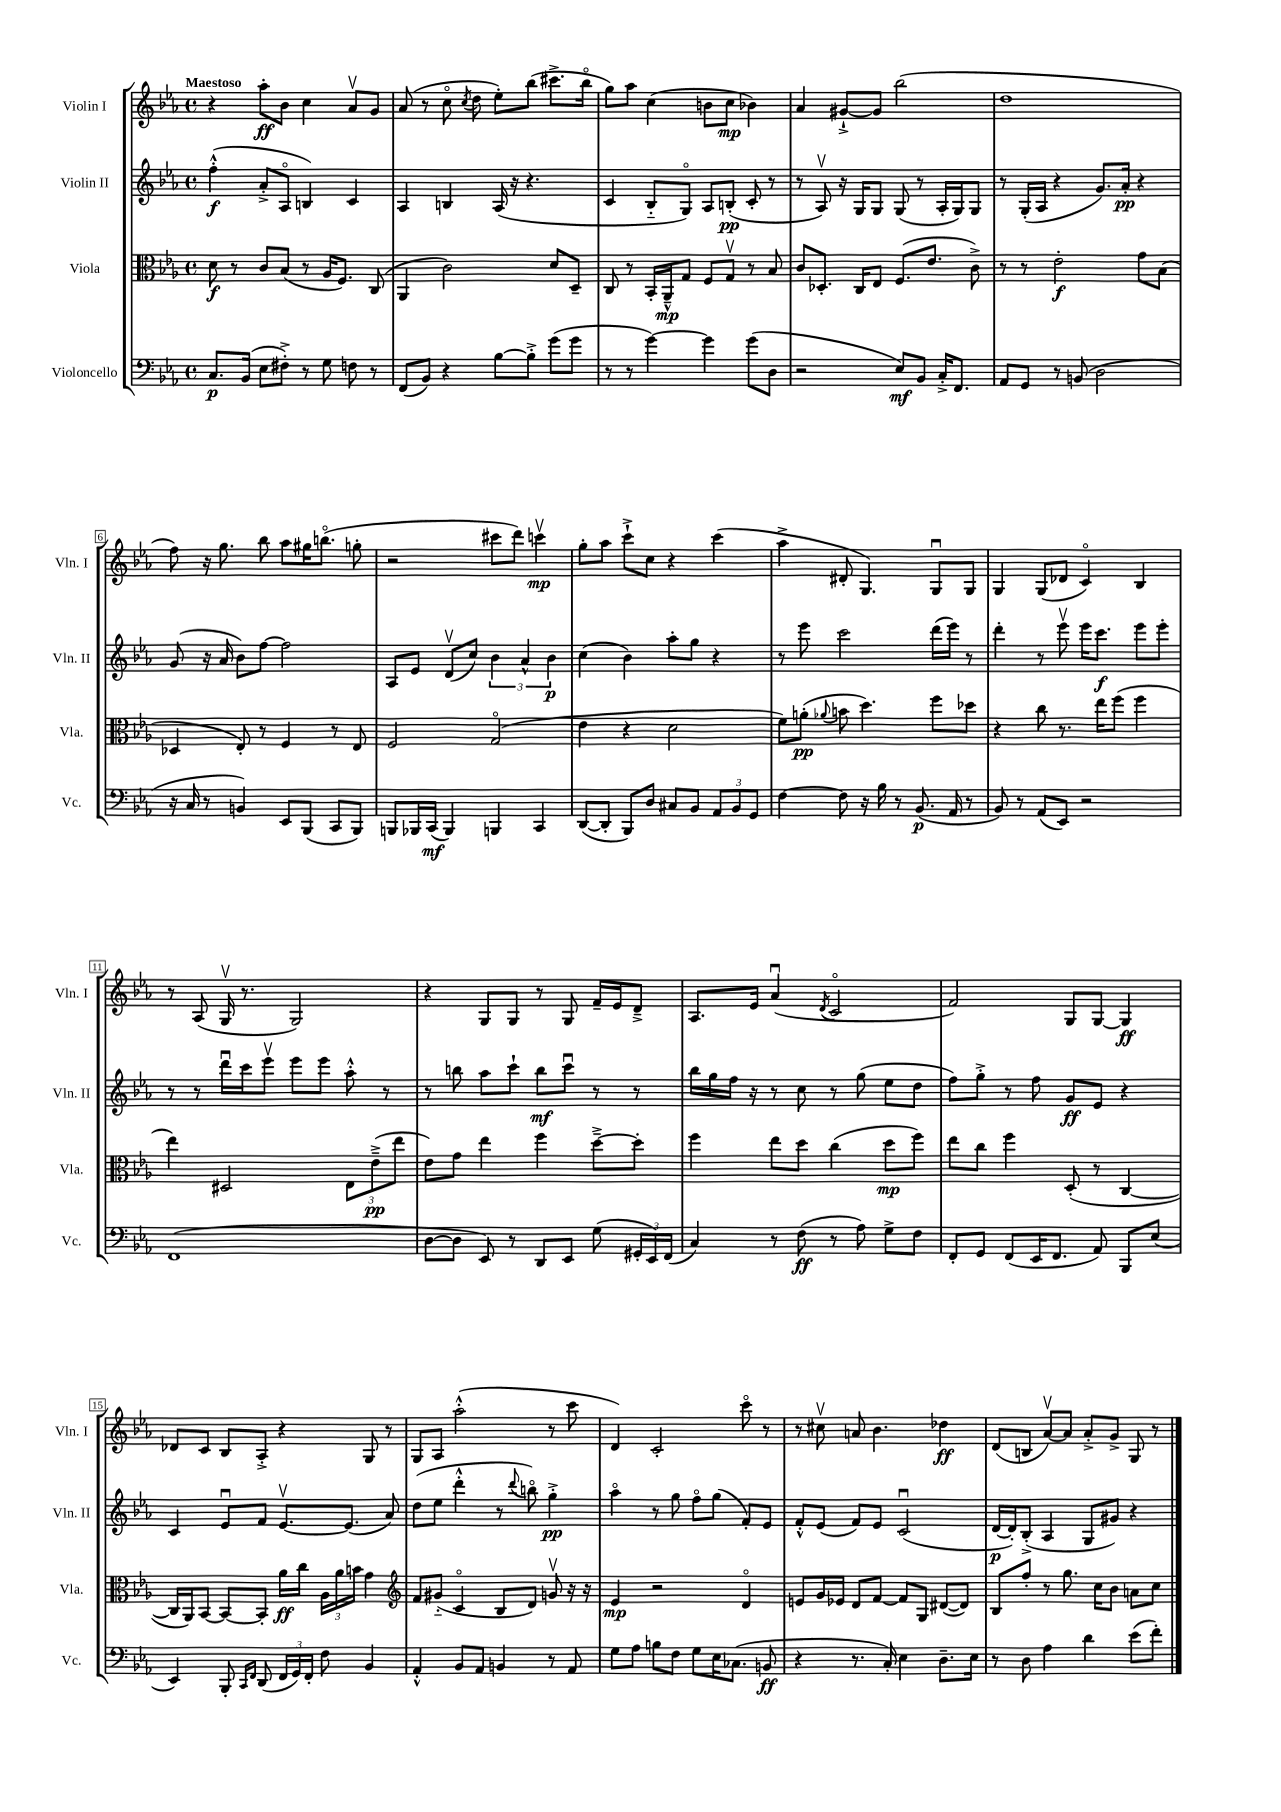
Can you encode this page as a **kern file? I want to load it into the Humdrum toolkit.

**kern	**kern	**kern	**kern
*staff4	*staff3	*staff2	*staff1
*clefF4	*clefC3	*clefG2	*clefG2
*k[b-e-a-]	*k[b-e-a-]	*k[b-e-a-]	*k[b-e-a-]
*M4/4	*M4/4	*M4/4	*M4/4
*met(c)	*met(c)	*met(c)	*met(c)
8.C/L	8d\	(4ff'^^\	4r
.	8r	.	.
(16BB-/Jk	.	.	.
8E-\L	8c/L	8a-'^/L	8aa-'\L
8F#'^\J)	(8B-/J	8A-o/J	8b-\J
8r	8r	4B/)	4cc\
8G\	16A-/LK	.	.
.	8.F/J)	.	.
8F\	.	4c/	8a-v/L
8r	(8C/	.	8g/J
=	=	=	=
(8FF/L	4AA-/	4A-/	(8a-/
8BB-/J)	.	.	8r
4r	2c\)	4B/	8cco\
.	.	.	8qcc/
.	.	.	8dd\
[8B-\L	.	(16A-/	8ee-'\L)
.	.	16r	.
8B-'^\]J	.	4.r	(8bb-\J
(8g\L	8d/L	.	8.ccc#^\L
8g\J	8D~/J	.	.
.	.	.	16bb-o\Jk
=	=	=	=
8r	8C/	4c/	8gg\L)
8r	8r	.	8aa-\J
[4g\)	16BB-'/LL	8B-'~/L	(4cc\
.	16AA-~^^/J	.	.
.	8G/J	8Go/J)	.
4g\]	8F/L	8A-/L	8b\L
.	8Gv/J	(8B'/J	8cc\J
(8g\L	8r	8c'/	4b-\)
8D\J	8B-/	8r	.
=	=	=	=
2r	8c/L	8r	4a-/
.	8.D-'/J	8A-v/)	.
.	.	16r	[8g#`^/L
.	16C/LK	16G/LK	.
.	8E-/J	8G/J	8g#/]J
8E-/L)	(8.F/L	(8G/	(2bb-\
8BB-/J	.	8r	.
.	8.e-/J	.	.
16C'^/LK	.	16A-'/LL	.
8.FF/J	.	16G/J)	.
.	8c^\)	8G/J	.
=	=	=	=
8AA-/L	8r	8r	1dd
8GG/J	8r	(16G'/LL	.
.	.	16A-/JJ	.
8r	2e-'\	4r	.
(8BB/	.	.	.
2D\	.	8.g/L)	.
.	.	16a-'/Jk	.
.	8g\L	4r	.
.	(8B-\J	.	.
=	=	=	=
16r	4D-/	(8g/	8ff\)
16C/	.	.	.
8r	.	16r	16r
.	.	16a-/	8.gg\
4BB/)	8E-'/)	8b-\L)	.
.	8r	[8ff\J	8bb-\
8EE-/L	4F/	2ff\]	8aa-\L
(8BBB-/J	.	.	16gg#\K
.	.	.	(8.bbo\J
8CC/L	8r	.	.
8BBB-/J)	8E-/	.	8gg'\
=	=	=	=
8BBB/L	2F/	8A-/L	2r
16BBB-/L	.	8e-/J	.
(16CC/JJ	.	.	.
4BBB-/)	.	(8dv/L	.
.	.	8cc/J)	.
4BBB/	(2Go/	6b-\	8ccc#\L
.	.	.	8ddd\J)
.	.	6a-^^/	.
4CC/	.	.	4cccv\
.	.	6b-\	.
=	=	=	=
([8DD/L	4e-\	(4cc\	8gg'\L
8DD'/]J	.	.	8aa-\J
8BBB-/L)	4r	4b-\)	8ccc`^\L
8D/J	.	.	8cc\J
8C#/L	2d\	8aa-'\L	4r
8BB-/J	.	8gg\J	.
12AA-/L	.	4r	(4ccc\
12BB-/	.	.	.
12GG/J	.	.	.
=	=	=	=
[4F\	8f\L)	8r	4aa-^\
.	(8a'\J	8eee-\	.
.	8qqa-/	.	.
8F\]	8b\	2ccc\	8d#'/
16r	4.dd\)	.	4.G/)
16B-\	.	.	.
8r	.	.	.
(8.BB-/	.	.	.
.	8ff\L	(16ddd\LL	8Gu/L
16AA-/	.	16eee-\JJ)	.
8r	8dd-\J	8r	8G/J
=	=	=	=
8BB-/)	4r	4ddd'\	4G/
8r	.	.	.
(8AA-/L	8cc\	8r	(8G/L
8EE-/J)	8.r	8eee-v\	8d-/J
2r	.	16eee-\LK	4co/)
.	16ee-\LK	8.ccc\J	.
.	(8ff\J	.	.
.	4ff\	8eee-\L	4B-/
.	.	8eee-'\J	.
=	=	=	=
(1FF	4ee-\)	8r	8r
.	.	8r	(8A-/
.	2D#/	16dddu\LL	16Gv/
.	.	16ccc\J	8.r
.	.	8eee-v\J	.
.	.	8eee-\L	2G/)
.	.	8eee-\J	.
.	12E-\L	8aa-'^^\	.
.	(12e-~^\	.	.
.	.	8r	.
.	12ee-\J	.	.
=	=	=	=
[8D\L	8e-\L)	8r	4r
8D\]J	8g\J	8bb\	.
8EE-/)	4ee-\	8aa-\L	8G/L
8r	.	8ccc`\J	8G/J
8DD/L	4ff\	8bb\L	8r
8EE-/J	.	8cccu\J	8G/
(8G\	[8dd~^\L	8r	16f~/LL
.	.	.	16e-/J
24GG#'/LL	8dd'\]J	8r	8d~^/J
24EE-/)	.	.	.
(24FF/JJ	.	.	.
=	=	=	=
4C/)	4ff\	16bb-\LL	8.A-/L
.	.	16gg\	.
.	.	16ff\JJ	.
.	.	16r	16e-/Jk
8r	8ee-\L	8r	(4a-u/
(8F\	8dd\J	8cc\	.
.	.	.	8qd/
8r	(4cc\	8r	2co/
8A-\)	.	(8gg\	.
8G^\L	8dd\L	8ee-\L	.
8F\J	8ff\J)	8dd\J	.
=	=	=	=
8FF'/L	8ee-\L	8ff\L)	2f/)
8GG/J	8cc\J	8gg'^\J	.
(8FF/L	4ff\	8r	.
16EE-/K	.	8ff\	.
8.FF/J	.	.	.
.	(8D'/	8g/L	8G/L
8AA-/)	8r	8e-/J	[8G/J
8BBB-/L	[4C/	4r	4G/]
(8E-/J	.	.	.
=	=	=	=
4EE-/)	16C/]LL	4c/	8d-/L
.	16AA-/J)	.	.
.	[8BB-/J	.	8c/J
8BBB-'/	8BB-/_L	8e-u/L	8B-/L
16qqCC/LL	.	.	.
16qqFF/JJ	.	.	.
(8DD/	8BB-'/]J	8f/J	8A-'^/J
24FF/LL	16a-\LL	[8.e-v/L	4r
24GG/)	.	.	.
.	16cc\JJ	.	.
24FF'/JJ	.	.	.
8F\	24A-\LL	.	.
.	24a-\	.	.
.	.	(8.e-/]J	.
.	24b\JJ	.	.
4BB-/	4g\	.	8G/
.	.	8a-/)	8r
=	=	=	=
*	*clefG2	*	*
4AA-'^^/	8f/L	(8dd\L	8G/L
.	(8g#'~/J	8ee-\J	8A-/J
8BB-/L	4co/	4ddd'^^\	(2aa-'^^\
8AA-/J	.	.	.
4BB/	8B-/L	8r	.
.	.	8qqddd/	.
.	8d/J)	8bbo\)	.
8r	8gv/	4gg'^\	8r
8AA-/	16r	.	8ccc\
.	16r	.	.
=	=	=	=
8G\L	4e-/	4aa-o\	4d/)
8A-\J	.	.	.
8B\L	2r	8r	2c'/
8F\J	.	8gg\	.
8G\L	.	8ffo\L	.
16E-\K	.	(8gg\J	.
(8.C-\J	.	.	.
.	4do/	8f'/L)	8ccco\
8BB/	.	8e-/J	8r
=	=	=	=
4r	8e/L	8f'^^/L	8r
.	16g/L	(8e-/J	8cc#v\
.	16e-/JJ	.	.
8.r	8d/L	8f/L)	8a/
.	[8f/J	8e-/J	4.b-\
16C'/)	.	.	.
4E-\	8f/]L	(2cu/	.
.	8G/J	.	.
8.D~\L	([8d#/L	.	4dd-\
.	8d#/]J)	.	.
16E-\Jk	.	.	.
=	=	=	=
8r	8B-/L	[16d/LL	(8d/L
.	.	16d'/]J)	.
8D\	8ff'/J	(8B-'^/J	8B/J
4A-\	8r	4A-/	[8a-v/L)
.	8.gg\	.	8a-/]J
4d\	.	8G/L	8a-'^/L
.	16cc\LK	.	.
.	8b-\J	8g#/J)	8g^/J
(8e-\L	8a\L	4r	8G/
8f'\J)	8cc\J	.	8r
==	==	==	==
*-	*-	*-	*-
